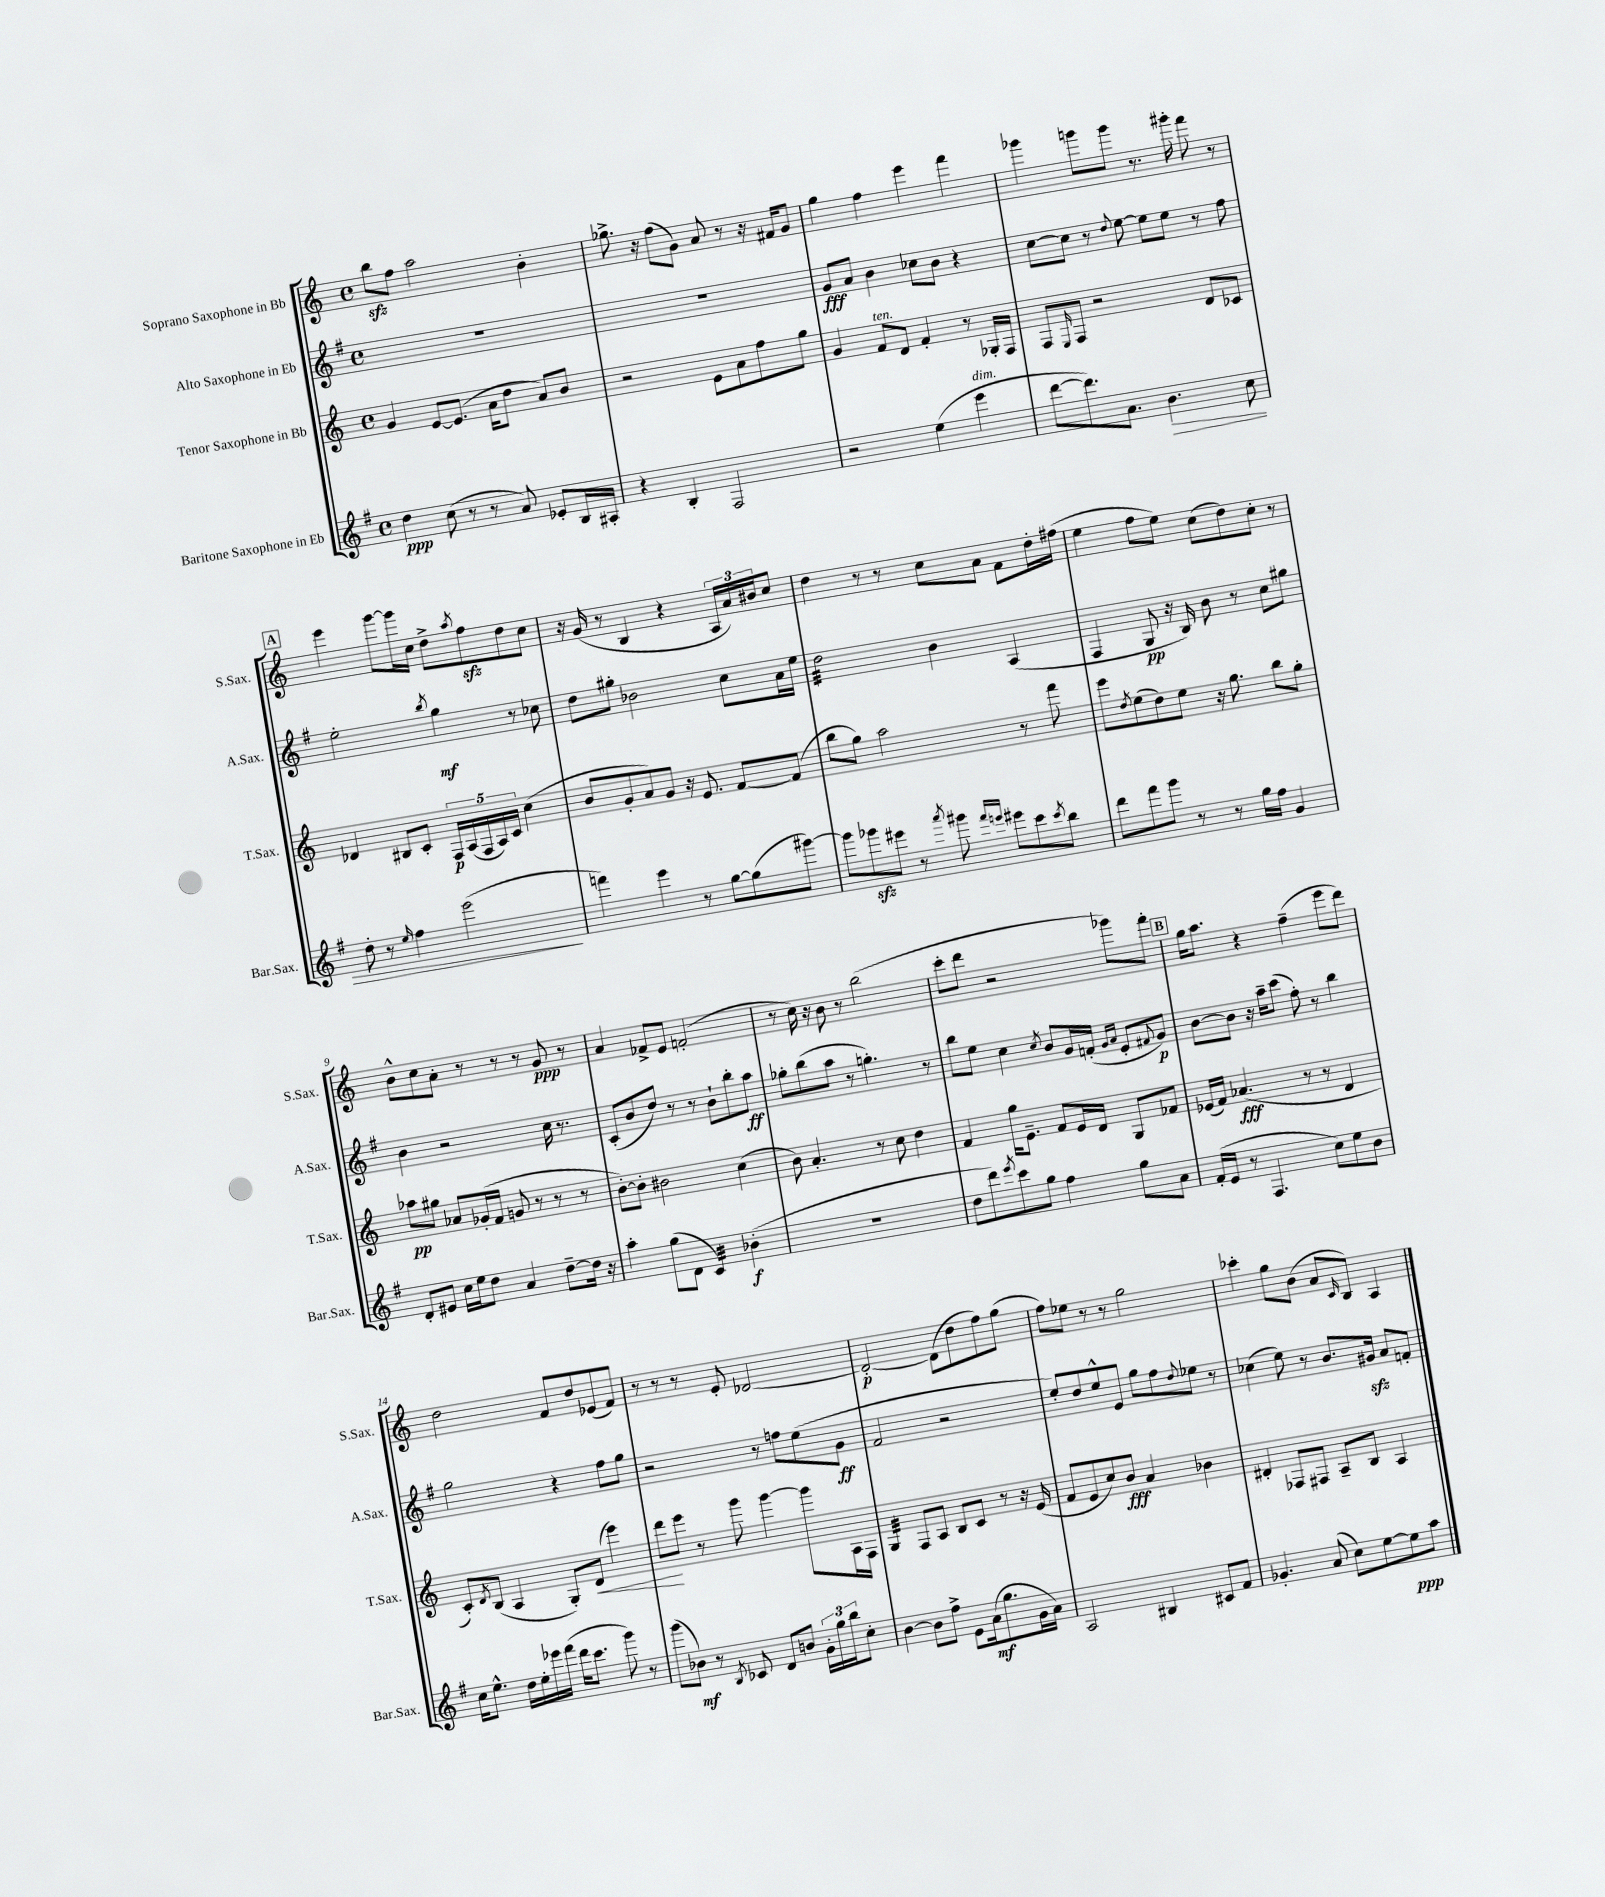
<<
\new StaffGroup <<
\new Staff = "s0" \with { instrumentName = "Soprano Saxophone in Bb" shortInstrumentName = "S.Sax." } {
    \clef treble \key c \major \defaultTimeSignature \time 4/4
    b''8\sfz f''8 a''2 b'4-. |
    ges''8.-> r16 f''8( g'8) a'8 r8 r16 fis'16 g'8 |
    g''4 f''4 e'''4 f'''4 |
    ges'''4 g'''8 g'''8 r8. gis'''16-. f'''8 r8 |
    \mark \markup { \box "A" } e'''4 g'''8~ g'''16 c''16 d''8-> \acciaccatura { a''8 } f''8\sfz d''8 c''8 |
    r16 g'16( r8 b4 r4 \tuplet 3/2 { a16 a'16) bis'16 } c''8 |
    d''4 r8 r8 c''8 a'8 f'8 d''16-. fis''16( |
    e''4 f''8 e''8) c''8( d''8) c''8-. r8 |
    b'8-^ c''8 a'8-. r8 r8 r8 g'8\ppp r8 |
    a'4 fes'8-> e'8 f'2-.( |
    r8 c''16) r16 b'8 r8 b''2( |
    c'''8-. d'''8 r2 ges'''8) f'''8-. |
    \mark \markup { \box "B" } g''16 a''8. r4 f''4--( e'''8 d'''8) |
    d''2 f'8 d''8 ees'8( f'8) |
    r8 r8 r8 e'8-. des'2~ |
    des'2~-.\p des'8( d''8 f''8) g''8( |
    f''8) ees''8 r8 r8 g''2 |
    ces'''4-. g''8 b'8( a'8 \grace { c'16 } b8) a4 \bar "|." |
}
\new Staff = "s1" \with { instrumentName = "Alto Saxophone in Eb" shortInstrumentName = "A.Sax." } {
    \clef treble \key g \major \defaultTimeSignature \time 4/4
    R1 |
    R1 |
    g'8\fff a'8 b'4 ces''8 b'8 r4 |
    c''8~ c''8 r8 \appoggiatura { d''8 } e''8~ e''8 e''8 r8 fis''8 |
    \mark \markup { \box "A" } e''2-. \acciaccatura { b''8 } g''4\mf r8 ces''8 |
    d''8 gis''8-. bes'2 c''8 a'16 e''16 |
    d''2:32 b'4 a4( |
    fis4 g8\pp r16 b16) b'8 r8 c''8 gis''8 |
    b'4 r2 c''16 r8. |
    c'8-.( b'8 d''8) r8 r8 b'8-! b''8-. a''8\ff |
    ges''8-. b''8( a''8 r8 g''4.-.) r8 |
    b''8 e''8 c''4 \acciaccatura { c''8 } b'8 g'16 f'16-.( \grace { g'16 a'16 } e'8-. \appoggiatura { fis'8 } g'8\p) |
    \mark \markup { \box "B" } b'8~ b'8 r16 a''16-- c'''8( fis''8-.) r8 b''4 |
    g''2 r4 fis''8 g''8 |
    r2 r8 f''8 e''8( g'8\ff |
    fis'2 r2 |
    e''8-.) d''8 e''8-^ e'8 g''8 fis''8 \appoggiatura { d''8 } ees''8 r8 |
    ces''4( e''8) r8 b'8. gis'16\sfz a'8 f'8-. \bar "|." |
}
\new Staff = "s2" \with { instrumentName = "Tenor Saxophone in Bb" shortInstrumentName = "T.Sax." } {
    \clef treble \key c \major \defaultTimeSignature \time 4/4
    g'4 e'8~ e'8.( a'16 d''8 a'8) b'8 |
    r2 e'8 a'8 f''8 g''8 |
    g'4 f'8^\markup { \italic "ten." } d'8 f'4-. r8 ges16-. f16 |
    f8 \grace { e16 } f8 r2 d'8 ces'8 |
    \mark \markup { \box "A" } des'4 bis8 c'8-. \tuplet 5/4 { f16\p a16( f16 a16) c'16 } c''4( |
    b'8 g'8-. a'8) g'8 r16 e'8. f'8~ f'8( |
    b''8 g''8) a''2 r8 f'''8 |
    e'''8 \acciaccatura { d''8 } e''8( d''8) e''8 r16 g''8. b''8 g''8-. |
    aes''8\pp gis''8 aes'8 ges'16-.( f'16 g'8 r8 r8 r8 |
    b'8~-.) b'8-. bis'2 c''4( |
    b'8) a'4.-. r8 c''8 d''4 |
    f'4 g''16 e'8.-- f'8 e'16 d'16 g8 fes'8 |
    \mark \markup { \box "B" } ees'16( f'16) aes'4.\fff( r8 r8 d'4 |
    c'8-.) \acciaccatura { d'8 } b8( a4 g8-.) d'8\<( e'''4) |
    d'''8\! e'''8 r8 g'''8 g'''4~ g'''8 a16 f16 |
    g4:32 f8 a8 b8 c'8 r8 r16 e'16( |
    f'8 e'8 c''8) b'8\fff a'4 bes'4 |
    dis'4-. fes8 fis8 a8-- b8 a4 \bar "|." |
}
\new Staff = "s3" \with { instrumentName = "Baritone Saxophone in Eb" shortInstrumentName = "Bar.Sax." } {
    \clef treble \key g \major \defaultTimeSignature \time 4/4
    d''4\ppp c''8( r8 r8 a'8) ees'8-. b16 ais16-. |
    r4 b4-. fis2 |
    r2 e''4( e'''4^\markup { \italic "dim." } |
    d'''8~ d'''8.) a'8. b'4.\> c''8 |
    \mark \markup { \box "A" } d''8-. r8 \grace { e''16 } fis''4 e'''2\!( |
    f'''4) e'''4 r8 g''8~ g''8( gis'''8~) |
    gis'''8 ges'''8\sfz eis'''8 r8 \acciaccatura { a'''8 } gis'''8 \grace { fis'''16 e'''16 } eis'''8 c'''8 \acciaccatura { c'''8 } b''8 |
    d'''8 fis'''8 g'''8 r8 r8 g''16 fis''16 g'4 |
    d'8-. eis'8 c''16 e''16 d''8 a'4 d''8~-- d''16 r16 |
    a''4-. g''8( d'8 c'4:32) bes'4-.\f( |
    R1 |
    d''8 d'''8) \acciaccatura { e'''8 } c'''8 g''8 fis''4 g''8 a'8 |
    \mark \markup { \box "B" } fis'16-.( e'16 r8 fis4. c''8) e''8 b'8 |
    c''16 e''8.-^ d''16 e''16-. ees'''16 fis'''16( d'''16 c'''8. g'''8) r8 |
    g'''8( bes'8\mf) r8 \acciaccatura { b8 } ces'8 d'8 b'8 \tuplet 3/2 { g'16-. g''16 b''16 } c''8-. |
    b'4~ b'8 fis''8-> e'8 a'16\mf( g''8. g'16 a'16) |
    a2 bis4 cis'8 fis'8 |
    ges'4.-. a'8( c''8) e''8~ e''8\ppp a''8 \bar "|." |
}
>>
>>
